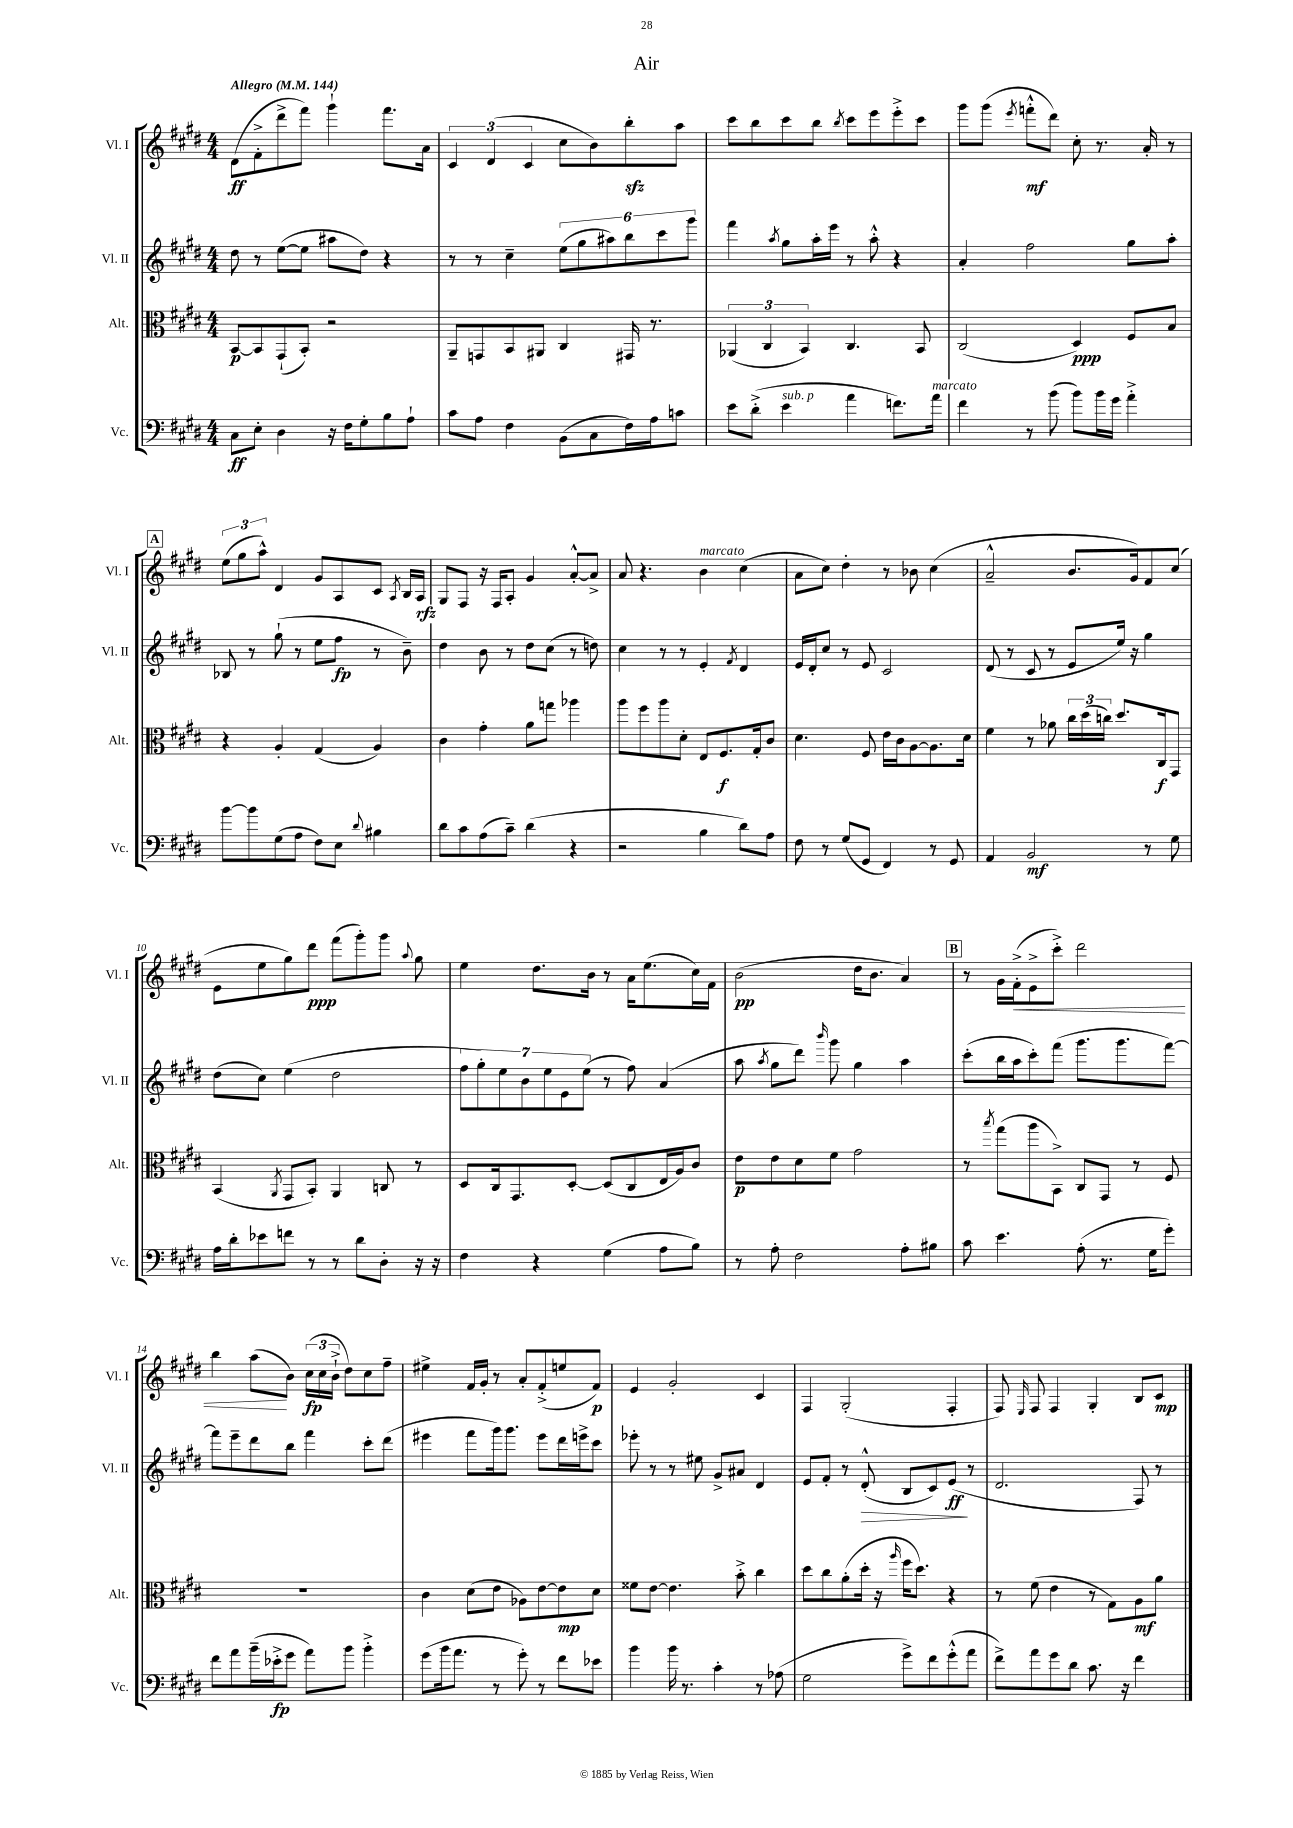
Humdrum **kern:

**kern	**dynam	**kern	**dynam	**kern	**dynam	**kern	**dynam
*part4	*part4	*part3	*part3	*part2	*part2	*part1	*part1
*staff4	*staff4	*staff3	*staff3	*staff2	*staff2	*staff1	*staff1
*I"Vc.	*	*I"Alt.	*	*I"Vl. II	*	*I"Vl. I	*
*I'Vc.	*	*I'Alt.	*	*I'Vl. II	*	*I'Vl. I	*
*clefF4	*	*clefC3	*	*clefG2	*	*clefG2	*
*k[f#c#g#d#]	*	*k[f#c#g#d#]	*	*k[f#c#g#d#]	*	*k[f#c#g#d#]	*
*M4/4	*	*M4/4	*	*M4/4	*	*M4/4	*
*MM144	*	*MM144	*	*MM144	*	*MM144	*
=1	=1	=1	=1	=1	=1	=1	=1
!	!	!	!	!	!	!LO:TX:a:B:t=Allegro	!
8C#\L	ff	[8BB/L	p	8dd#\	.	(8d#\L	ff
8E'\J	.	8BB/]	.	8r	.	8f#'^\	.
4D#\	.	(8GG#`/	.	([8ee\L	.	8ddd#^\	.
.	.	8BB'/J)	.	8ee\J]	.	8fff#\J)	.
16r	.	2r	.	8aa#X\L	.	4ggg#`\	.
16F#\KL	.	.	.	.	.	.	.
8G#'\	.	.	.	8dd#\J)	.	.	.
8B\	.	.	.	4r	.	8.fff#\L	.
8A`\J	.	.	.	.	.	.	.
.	.	.	.	.	.	16a\Jk	.
=2	=2	=2	=2	=2	=2	=2	=2
8c#\L	.	8AA~/L	.	8r	.	6c#/	.
8A\J	.	8GGn/	.	8r	.	.	.
.	.	.	.	.	.	(6d#/	.
4F#\	.	8BB/	.	4cc#~\	.	.	.
.	.	.	.	.	.	6c#/	.
.	.	8AA#X/J	.	.	.	.	.
(8BB\L	.	4C#/	.	(12ee\L	.	8cc#\L	.
.	.	.	.	12gg#\	.	.	.
8C#\	.	.	.	.	.	8b\)	.
.	.	.	.	12aa#X\)	.	.	.
16F#\L)	.	16GG#X/	.	12bb\	.	8bbzz'\	.
16A\J	.	8.r	.	.	.	.	.
.	.	.	.	12ccc#\	.	.	.
8cn\J	.	.	.	.	.	8aa\J	.
.	.	.	.	12ggg#\J	.	.	.
=3	=3	=3	=3	=3	=3	=3	=3
8e\L	.	(6AA-X/	.	4fff#\	.	8ccc#\L	.
(8d#'^\J	.	.	.	.	.	8bb\	.
.	.	6C#/	.	.	.	.	.
.	.	.	.	8qaa/	.	.	.
!LO:TX:a:i:t=sub. p	!	!	!	!	!	!	!
4e\	.	.	.	8gg#\L	.	8ccc#\	.
.	.	6BB/)	.	.	.	.	.
.	.	.	.	16aa'\L	.	8bb\J	.
.	.	.	.	16eee\JJ	.	.	.
.	.	.	.	.	.	8qbb/	.
4a\	.	4.C#/	.	8r	.	8ccc#\L	.
.	.	.	.	8aa'^^\	.	8eee\	.
8.fn\L)	.	.	.	4r	.	8eee'^\	.
.	.	8BB/	.	.	.	8ccc#\J	.
!LO:TX:a:i:t=marcato	!	!	!	!	!	!	!
16a\Jk	.	.	.	.	.	.	.
=4	=4	=4	=4	=4	=4	=4	=4
4f#\	.	(2C#/	.	4a'/	.	8ggg#\L	.
.	.	.	.	.	.	(8ggg#\J	.
.	.	.	.	.	.	8qeee/	.
8r	.	.	.	2ff#\	.	8fffn'^^\L	mf
(8b\	.	.	.	.	.	8ddd#\J)	.
8b\L)	.	4D#/)	ppp	.	.	8cc#'\	.
16b\L	.	.	.	.	.	8.r	.
16g#\JJ	.	.	.	.	.	.	.
4a'^\	.	8F#/L	.	8gg#\L	.	.	.
.	.	.	.	.	.	16a'/	.
.	.	8B/J	.	8aa'\J	.	8r	.
!!LO:LB:g=z
!!LO:REH:place=s1:t=A
=5	=5	=5	=5	=5	=5	=5	=5
[8b\L	.	4r	.	8B-X/	.	(12ee\L	.
.	.	.	.	.	.	12gg#\	.
8b\]	.	.	.	8r	.	.	.
.	.	.	.	.	.	12aa^^\J)	.
(8G#\	.	4A'/	.	(8gg#`\	.	4d#/	.
8A\J	.	.	.	8r	.	.	.
8F#\L)	.	(4G#/	.	8ee\L	.	8g#/L	.
8E\J	.	.	.	8ff#\J	fp	8A/	.
8qqd#/	.	.	.	.	.	.	.
4B#X\	.	4A/)	.	8r	.	8c#/J	.
.	.	.	.	.	.	8qA/	.
.	.	.	.	8b~\)	.	16B/LL	.
.	.	.	.	.	.	16A/JJ	rfz
=6	=6	=6	=6	=6	=6	=6	=6
8d#\L	.	4c#\	.	4dd#\	.	8G#/L	.
8c#\	.	.	.	.	.	8F#/J	.
(8A\	.	4g#'\	.	8b\	.	16r	.
.	.	.	.	.	.	16F#/KL	.
8c#~\J)	.	.	.	8r	.	8A'/J	.
(4d#\	.	8a\L	.	8dd#\L	.	4g#/	.
.	.	8ggn\J	.	(8cc#\J	.	.	.
4r	.	4aa-X\	.	8r	.	[8a'^^/L	.
.	.	.	.	8ddn\)	.	8a^/J]	.
=7	=7	=7	=7	=7	=7	=7	=7
2r	.	8aa\L	.	4cc#\	.	8a/	.
.	.	8ff#\	.	.	.	4.r	.
.	.	8aa\	.	8r	.	.	.
.	.	8d#'\J	.	8r	.	.	.
!	!	!	!	!	!	!LO:TX:a:i:t=marcato	!
4B\	.	8E/L	.	4e'/	.	4b\	.
.	.	8.F#/	f	.	.	.	.
.	.	.	.	8qf#/	.	.	.
8d#\L)	.	.	.	4d#/	.	(4cc#\	.
.	.	16G#'/k	.	.	.	.	.
8A\J	.	8c#/J	.	.	.	.	.
=8	=8	=8	=8	=8	=8	=8	=8
8F#\	.	4.d#\	.	16e/LL	.	8a\L	.
.	.	.	.	16d#'/J	.	.	.
8r	.	.	.	8cc#/J	.	8cc#\J)	.
(8G#/L	.	.	.	8r	.	4dd#'\	.
8GG#/J	.	8F#/	.	8e/	.	.	.
4FF#/)	.	16e\LL	.	2c#/	.	8r	.
.	.	16c#\J	.	.	.	.	.
.	.	[8A\	.	.	.	8b-X\	.
8r	.	8.A\]	.	.	.	(4cc#\	.
8GG#/	.	.	.	.	.	.	.
.	.	16d#\Jk	.	.	.	.	.
=9	=9	=9	=9	=9	=9	=9	=9
4AA/	.	4f#\	.	(8d#/	.	2a~^^/	.
.	.	.	.	8r	.	.	.
2BB/	mf	8r	.	8c#/	.	.	.
.	.	8a-X\	.	8r	.	.	.
.	.	24cc#\LL	.	8e/L	.	8.b/L	.
.	.	(24dd#\	.	.	.	.	.
.	.	24ccn\JJ)	.	.	.	.	.
.	.	8.dd#/L	.	16ee/Jk)	.	.	.
.	.	.	.	16r	.	16g#/k)	.
8r	.	.	.	4gg#\	.	8f#/	.
.	.	16C#/k	f	.	.	.	.
8G#\	.	8GG#/J	.	.	.	(8cc#/J	.
!!LO:LB:g=z
=10	=10	=10	=10	=10	=10	=10	=10
16A\LL	.	(4BB/	.	(8dd#\L	.	8e\L	.
16d#'\J	.	.	.	.	.	.	.
8e-X\	.	.	.	8cc#\J)	.	8ee\	.
.	.	8qAA/	.	.	.	.	.
8fn\J	.	8GG#/L	.	(4ee\	.	8gg#\)	.
8r	.	8BB'/J)	.	.	.	8ddd#\J	ppp
8r	.	4AA/	.	2dd#\	.	(8fff#\L	.
8d#\L	.	.	.	.	.	8ggg#'\)	.
8D#'\J	.	8Cn/	.	.	.	8ggg#\J	.
.	.	.	.	.	.	8qqaa/	.
16r	.	8r	.	.	.	8gg#\	.
16r	.	.	.	.	.	.	.
=11	=11	=11	=11	=11	=11	=11	=11
4F#\	.	8D#/L	.	14ff#\L	.	4ee\	.
.	.	.	.	14gg#'\)	.	.	.
.	.	16C#/k	.	.	.	.	.
.	.	.	.	14ee\	.	.	.
.	.	8.GG#/	.	.	.	.	.
.	.	.	.	14b\	.	.	.
4r	.	.	.	.	.	8.dd#\L	.
.	.	.	.	14ee\	.	.	.
.	.	.	.	14e\	.	.	.
.	.	[8D#'/J	.	.	.	.	.
.	.	.	.	(14ee\J	.	.	.
.	.	.	.	.	.	16b\Jk	.
(4G#\	.	(8D#/L]	.	8r	.	8r	.
.	.	8C#/	.	8ff#\)	.	16a\KL	.
.	.	.	.	.	.	(8.ee\	.
8A\L	.	16E/L	.	(4a/	.	.	.
.	.	16A/J)	.	.	.	.	.
8B\J)	.	8c#/J	.	.	.	16cc#\L)	.
.	.	.	.	.	.	16f#\JJ	.
=12	=12	=12	=12	=12	=12	=12	=12
8r	.	8e\L	p	8aa\	.	(2b\	pp
.	.	.	.	8qaa/	.	.	.
8A'\	.	8e\	.	8gg#\L	.	.	.
2F#\	.	8d#\	.	8ddd#\J)	.	.	.
.	.	.	.	16qqbbb/	.	.	.
.	.	8f#\J	.	8ggg#\	.	.	.
.	.	2g#\	.	4gg#\	.	16dd#\KL	.
.	.	.	.	.	.	8.b\J	.
8A'\L	.	.	.	4aa\	.	4a/)	.
8B#X\J	.	.	.	.	.	.	.
!!LO:REH:place=s1:t=B
=13	=13	=13	=13	=13	=13	=13	=13
8c#\	.	8r	.	(8ccc#'\L	.	8r	.
.	.	8qbb/	.	.	.	.	.
4.e\	.	(8gg#\L	.	16bb\L	.	16g#\LL	.
!	!	!	!	!	!	!	!LO:HP:b
.	.	.	.	16aa\J	.	(16f#'^\J	<
.	.	8aa\	.	8ccc#'\)	.	8e^\	.
.	.	8BB^\J)	.	(8fff#\J	.	8ccc#'^\J)	.
(8A'\	.	8C#/L	.	8.ggg#\L	.	2ddd#\	.
8.r	.	8GG#/J	.	.	.	.	.
.	.	.	.	8.ggg#\	.	.	.
.	.	8r	.	.	.	.	.
16G#\KL	.	.	.	.	.	.	.
8g#'\J)	.	8F#/	.	[8fff#\J)	.	.	.
!!LO:LB:g=z
=14	=14	=14	=14	=14	=14	=14	=14
8f#\L	.	1r	.	8fff#\L]	.	4bb\	.
8a\	.	.	.	8eee~\	.	.	.
(16b~\L	.	.	.	8ddd#\	.	(8aa\L	.
16e-X'^\J	fp	.	.	.	.	.	.
8g#\J	.	.	.	8bb\J	.	8b\J)	[
8a\L)	.	.	.	4fff#\	.	(24cc#\LL	fp
.	.	.	.	.	.	24cc#\	.
.	.	.	.	.	.	24b`^\JJ	.
8b\J	.	.	.	.	.	8dd#\L)	.
4b'^\	.	.	.	8ccc#'\L	.	8cc#\	.
.	.	.	.	(8ddd#\J	.	8ff#~\J	.
=15	=15	=15	=15	=15	=15	=15	=15
(8g#\L	.	4c#\	.	4eee#X\	.	4ee#X^\	.
16b\k	.	.	.	.	.	.	.
8.a\J	.	.	.	.	.	.	.
.	.	(8d#\L	.	8fff#\L	.	16f#/LL	.
.	.	.	.	.	.	16g#'/JJ	.
8r	.	8e\J	.	16ggg#\k)	.	8r	.
.	.	.	.	8.ggg#\J	.	.	.
8g#'\)	.	8A-X\L)	.	.	.	8a'/L	.
8r	.	[8e\	.	8eee#\L	.	(8f#'^/	.
8f#\L	.	8e\]	mp	16ddd#\L	.	8een/	.
.	.	.	.	16eeen^\J	.	.	.
8e-X\J	.	8d#\J	.	8ccc#\J	.	8f#/J)	p
=16	=16	=16	=16	=16	=16	=16	=16
4b\	.	8f##X\L	.	8eee-X'\	.	4e/	.
.	.	[8e\J	.	8r	.	.	.
16b\	.	4.e\]	.	8r	.	2g#'/	.
8.r	.	.	.	.	.	.	.
.	.	.	.	8ee#X\	.	.	.
4c#'\	.	.	.	8g#^/L	.	.	.
.	.	8b'^\	.	8a#X/J	.	.	.
8r	.	4cc#\	.	4d#/	.	4c#/	.
(8A-X\	.	.	.	.	.	.	.
=17	=17	=17	=17	=17	=17	=17	=17
2G#\	.	8dd#\L	.	8e/L	.	4F#/	.
.	.	8cc#\	.	8f#'/J	.	.	.
.	.	(8a'\	.	8r	.	(2G#'/	.
!	!	!	!	!	!LO:HP:b	!	!
.	.	16dd#'\Jk	.	(8d#'^^/	>	.	.
.	.	16r	.	.	.	.	.
.	.	16qqaa/	.	.	.	.	.
8g#^\L)	.	16ff#\KL	.	8B/L	.	.	.
.	.	8.dd#\J)	.	.	.	.	.
8f#\	.	.	.	8c#/)	.	.	.
(8g#'^^\	.	4r	.	(8e/J	ff	4F#'/	.
8a\J	.	.	.	8r	]	.	.
=18	=18	=18	=18	=18	=18	=18	=18
8f#^\L)	.	8r	.	2.d#/	.	8F#/)	.
.	.	.	.	.	.	16qqE/	.
8a\	.	(8f#\	.	.	.	8F#/	.
8g#\	.	4e\	.	.	.	4F#/	.
8d#\J	.	.	.	.	.	.	.
8.c#\	.	8r	.	.	.	4G#'/	.
.	.	8G#\L)	.	.	.	.	.
16r	.	.	.	.	.	.	.
4f#\	.	8A\	mf	8F#/)	.	8B/L	.
.	.	8a\J	.	8r	.	8c#/J	mp
==	==	==	==	==	==	==	==
*-	*-	*-	*-	*-	*-	*-	*-
